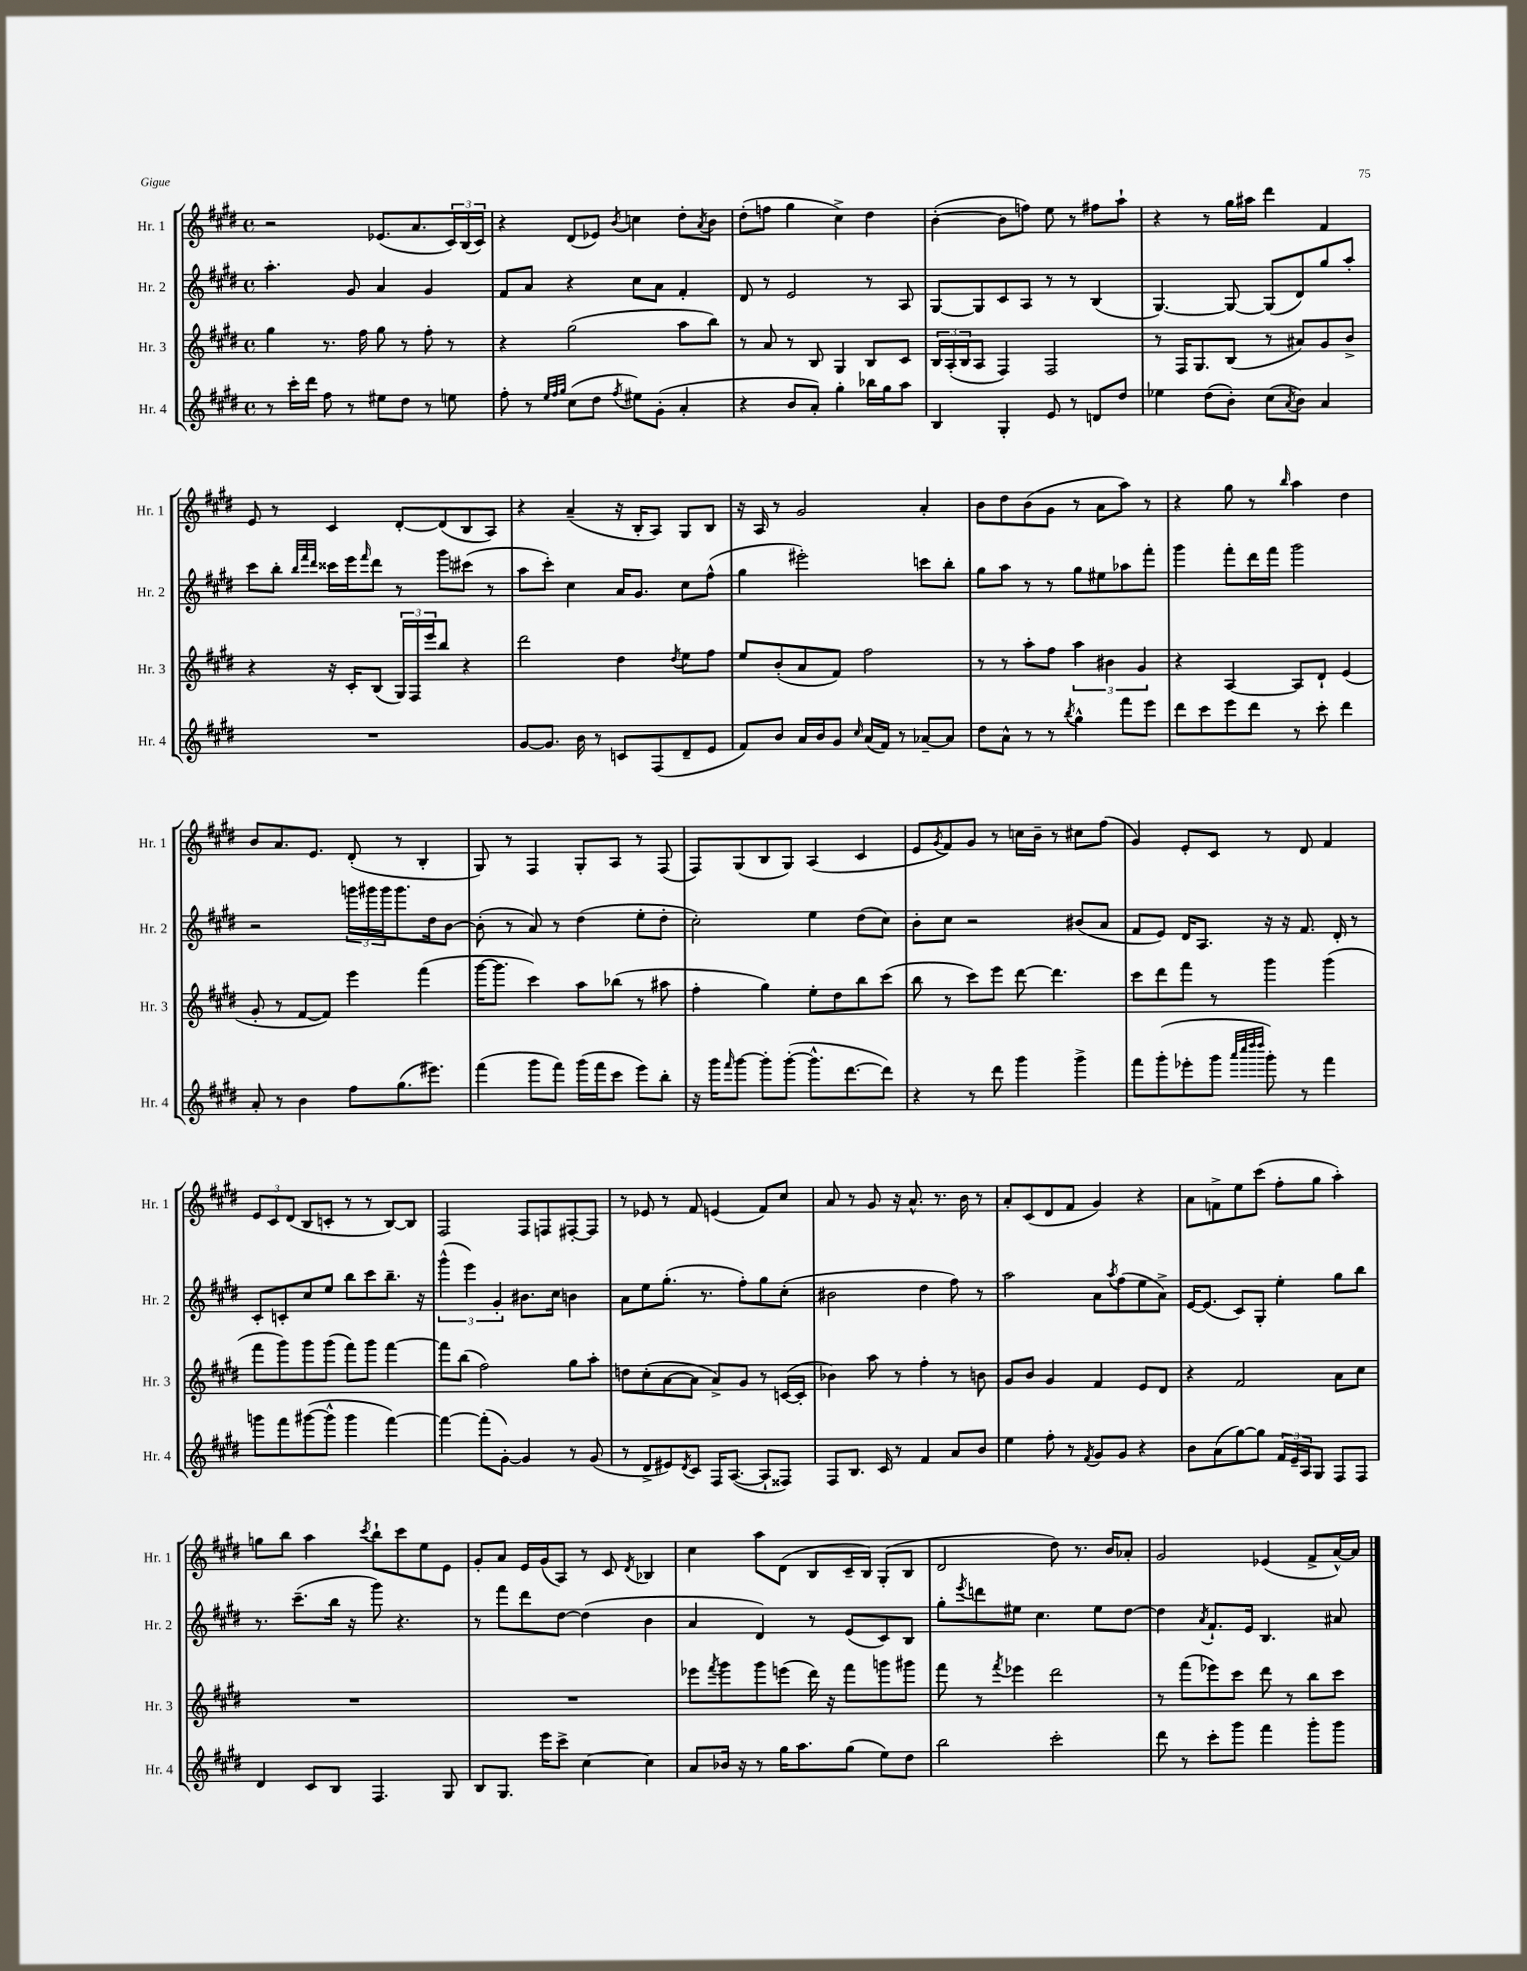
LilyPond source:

<<
\new StaffGroup <<
\new Staff = "s0" \with { instrumentName = "Hr. 1" shortInstrumentName = "Hr. 1" } {
    \clef treble \key e \major \defaultTimeSignature \time 4/4
    r2 ees'8.( a'8. \tuplet 3/2 { cis'16) b16( cis'16) } |
    r4 dis'8( ees'8) \acciaccatura { b'8 } c''4 dis''8-. \acciaccatura { a'8 } b'8 |
    dis''8-.( f''8 gis''4 cis''4->) dis''4 |
    b'4~-.( b'8 f''8) e''8 r8 fis''8 a''8-! |
    r4 r8 gis''16 ais''16 dis'''4 fis'4 |
    e'8 r8 cis'4 dis'8~-. dis'8( b8 a8) |
    r4 a'4--( r16 b16-. a8) gis8 b8 |
    r16 a16 r8 gis'2 a'4-. |
    b'8 dis''8 b'8( gis'8 r8 a'8 a''8) r8 |
    r4 gis''8 r8 \grace { b''16 } a''4 dis''4 |
    b'8 a'8. e'8. dis'8-.( r8 b4-. |
    gis8) r8 fis4 gis8-. a8 r8 fis8( |
    fis8) gis8( b8 gis8) a4( cis'4 |
    e'8 \acciaccatura { gis'8 } fis'8) gis'8 r8 c''16 b'16-- r8 cis''8 fis''8( |
    gis'4) e'8-. cis'8 r8 dis'8 fis'4 |
    \tuplet 3/2 { e'8 cis'8 dis'8( } b8 c'8-. r8 r8 b8~) b8 |
    fis2 fis8 f8 fis8~-. fis8 |
    r8 ees'8 r8 fis'8 e'4( fis'8) cis''8 |
    a'8 r8 gis'8 r16 a'8.-^ r8. b'16 r8 |
    a'8-. cis'8( dis'8 fis'8 gis'4) r4 |
    a'8 f'8-> e''8 cis'''8( fis''8-. gis''8 a''4-.) |
    g''8 b''8 a''4 \acciaccatura { cis'''8 } b''8-! cis'''8 e''8 e'8 |
    gis'8-. a'8 e'16 gis'16( a8) r8 cis'8 \acciaccatura { dis'8 } bes4 |
    cis''4 a''8 dis'8( b8 cis'16-- b16) gis8-.( b8 |
    dis'2 dis''8) r8. b'16 aes'8-. |
    gis'2 ees'4( fis'8-> a'16~-^) a'16 \bar "|." |
}
\new Staff = "s1" \with { instrumentName = "Hr. 2" shortInstrumentName = "Hr. 2" } {
    \clef treble \key e \major \defaultTimeSignature \time 4/4
    a''4.-. gis'8 a'4 gis'4 |
    fis'8 a'8 r4 cis''8 a'8 fis'4-. |
    dis'8 r8 e'2 r8 a8 |
    gis8~ gis8 cis'8 a8 r8 r8 b4( |
    gis4.~) gis8~ gis8( dis'8) gis''8 a''8-. |
    cis'''8 b''8-. \grace { b''32 fis'''32 dis'''32 } cisis'''16 e'''16 \grace { fis'''16 } dis'''8 r8 gis'''8 cis'''8( r8 |
    a''8 cis'''8-.) cis''4 a'16 gis'8. cis''8 fis''8-^( |
    gis''4 eis'''2-.) c'''8 b''8-. |
    gis''8 a''8 r8 r8 gis''8 eis''8 aes''8 fis'''8-. |
    gis'''4 fis'''8-. dis'''16 fis'''16 gis'''2 |
    r2 \tuplet 3/2 { g'''16 gis'''16 gis'''16 } gis'''8. dis''16 b'8~ |
    b'8-.( r8 a'8) r8 dis''4( e''8-. dis''8-. |
    cis''2-.) e''4 dis''8( cis''8) |
    b'8-. cis''8 r2 bis'8( a'8 |
    fis'8 e'8) dis'16 a8. r16 r16 fis'8. dis'16-. r8 |
    cis'8-. c'8-. cis''8 e''8 b''8 cis'''8 b''8.-- r16 |
    \tuplet 3/2 { gis'''4-^( e'''4) gis'4-. } bis'8. cis''16 b'4 |
    a'8 e''8 gis''8.-.( r8. fis''8-.) gis''8 cis''8-.( |
    bis'2 dis''4 fis''8) r8 |
    a''2 a'8 \acciaccatura { a''8 } fis''8( e''8 a'8->) |
    e'16~ e'8.( cis'8) gis8-. e''4-. gis''8 b''8 |
    r8. cis'''8.--( b''16 r16 gis'''8) r4. |
    r8 fis'''8 dis'''8 dis''8~ dis''4( b'4 |
    a'4 dis'4) r8 e'8( cis'8) b8 |
    gis''8-. \acciaccatura { e'''8 } d'''8 eis''8 cis''4. eis''8 dis''8~ |
    dis''4 \acciaccatura { a'8 } fis'8.-! e'16 b4. ais'8 \bar "|." |
}
\new Staff = "s2" \with { instrumentName = "Hr. 3" shortInstrumentName = "Hr. 3" } {
    \clef treble \key e \major \defaultTimeSignature \time 4/4
    gis''4 r8. fis''16 gis''8 r8 fis''8-. r8 |
    r4 gis''2( a''8 b''8) |
    r8 a'8 r8 b8 gis4 b8 cis'8 |
    \tuplet 3/2 { b16 a16-.( b16 } a8 fis4) fis2 |
    r8 fis16 gis8. b8( r8 ais'8) gis'8 b'8-> |
    r4 r16 cis'16-. b8( \tuplet 3/2 { gis16) fis16 e'''16 } b''8 r4 |
    dis'''2 dis''4 \acciaccatura { dis''8 } e''8 fis''8 |
    e''8 b'8-.( a'8 fis'8) fis''2 |
    r8 r8 a''8-. fis''8 \tuplet 3/2 { a''4 bis'4 gis'4 } |
    r4 a4~ a8 dis'8-! e'4( |
    gis'8-. r8 fis'8~ fis'8) e'''4 fis'''4( |
    gis'''16~ gis'''8. cis'''4) a''8 bes''8( r8 ais''8 |
    fis''4-. gis''4) e''8-. dis''8 b''8 cis'''8( |
    b''8 r8 cis'''8) e'''8 dis'''8~ dis'''4. |
    cis'''8 dis'''8 fis'''8 r8 gis'''4 gis'''4( |
    fis'''8 gis'''8) gis'''8 gis'''8( fis'''8) gis'''8 fis'''4~ |
    fis'''8 b''8( fis''2) gis''8 a''8-. |
    d''8 cis''8-.( a'8~ a'8 a'8->) gis'8 r8 c'16~( c'16-. |
    bes'4) a''8 r8 fis''4-. r8 b'8 |
    gis'8 b'8 gis'4 fis'4 e'8 dis'8 |
    r4 fis'2 a'8 cis''8 |
    R1 |
    R1 |
    ees'''8 \acciaccatura { fis'''8 } gis'''8 gis'''8 e'''8( dis'''16) r16 fis'''8 g'''8 gis'''8 |
    fis'''8 r8 \acciaccatura { fis'''8 } ees'''4 dis'''2 |
    r8 fis'''8( ees'''8) cis'''8 dis'''8 r8 b''8 cis'''8 \bar "|." |
}
\new Staff = "s3" \with { instrumentName = "Hr. 4" shortInstrumentName = "Hr. 4" } {
    \clef treble \key e \major \defaultTimeSignature \time 4/4
    r8 cis'''16-. dis'''16 fis''8 r8 eis''8 dis''8 r8 e''8 |
    fis''8-. r8 \grace { e''32 fis''32 gis''32 } cis''8( dis''8 \acciaccatura { fis''8 } eis''8) gis'8-.( a'4-. |
    r4 b'8 a'8-.) gis''4-. bes''16 gis''16 a''8 |
    b4 gis4-. e'8 r8 d'8 dis''8 |
    ees''4 dis''8( b'8-.) cis''8( \acciaccatura { a'8 } b'8) a'4 |
    R1 |
    gis'8~ gis'8. b'16 r8 c'8 fis8( dis'8-- e'8 |
    fis'8) b'8 a'16 b'16 gis'8 \grace { cis''16 } a'16( fis'16) r8 aes'8~-- aes'8 |
    dis''8 a'8-^ r8 r8 \acciaccatura { b''8 } gis''4-^ fis'''8 e'''8 |
    dis'''8 cis'''8 e'''8 dis'''8 r8 cis'''8-. dis'''4 |
    a'8-. r8 b'4 fis''8 gis''8.( eis'''8.) |
    fis'''4( gis'''8 fis'''8) gis'''16( fis'''16 cis'''8 e'''8) b''8-. |
    r16 gis'''16 \grace { fis'''16 } gis'''8~ gis'''8-. gis'''8~-.( gis'''8.-^ dis'''8.~ dis'''8) |
    r4 r8 dis'''8 gis'''4 gis'''4-> |
    fis'''8 gis'''8-.( ees'''8-. gis'''8 \grace { a'''32 cis''''32 dis''''32 dis''''32 } gis'''8-.) r8 fis'''4 |
    g'''8 fis'''8 gis'''8~( gis'''8-^ gis'''4 fis'''4~) |
    fis'''4~ fis'''8-.( gis'8~-.) gis'4 r8 gis'8( |
    r8 dis'8-> eis'8) \acciaccatura { dis'8 } cis'8 fis16 a8.~( a8-! fisis8) |
    fis8 b8. cis'16 r8 fis'4 a'8 b'8 |
    e''4 fis''8-. r8 \acciaccatura { fis'8 } gis'8 gis'8 r4 |
    b'8 a'8( gis''8~) gis''8 \tuplet 3/2 { fis'16 e'16-- a16 } gis8 fis8 fis8 |
    dis'4 cis'8 b8 fis4. gis8 |
    b8 gis8. e'''16 cis'''8-> cis''4~ cis''4 |
    a'8 bes'16 r16 r8 gis''16 a''8. gis''8( e''8) dis''8 |
    b''2 cis'''2-. |
    dis'''8 r8 cis'''8-. gis'''8 fis'''4 gis'''8-. gis'''8 \bar "|." |
}
>>
>>
\layout { \context { \Score \remove "Bar_number_engraver" } }
